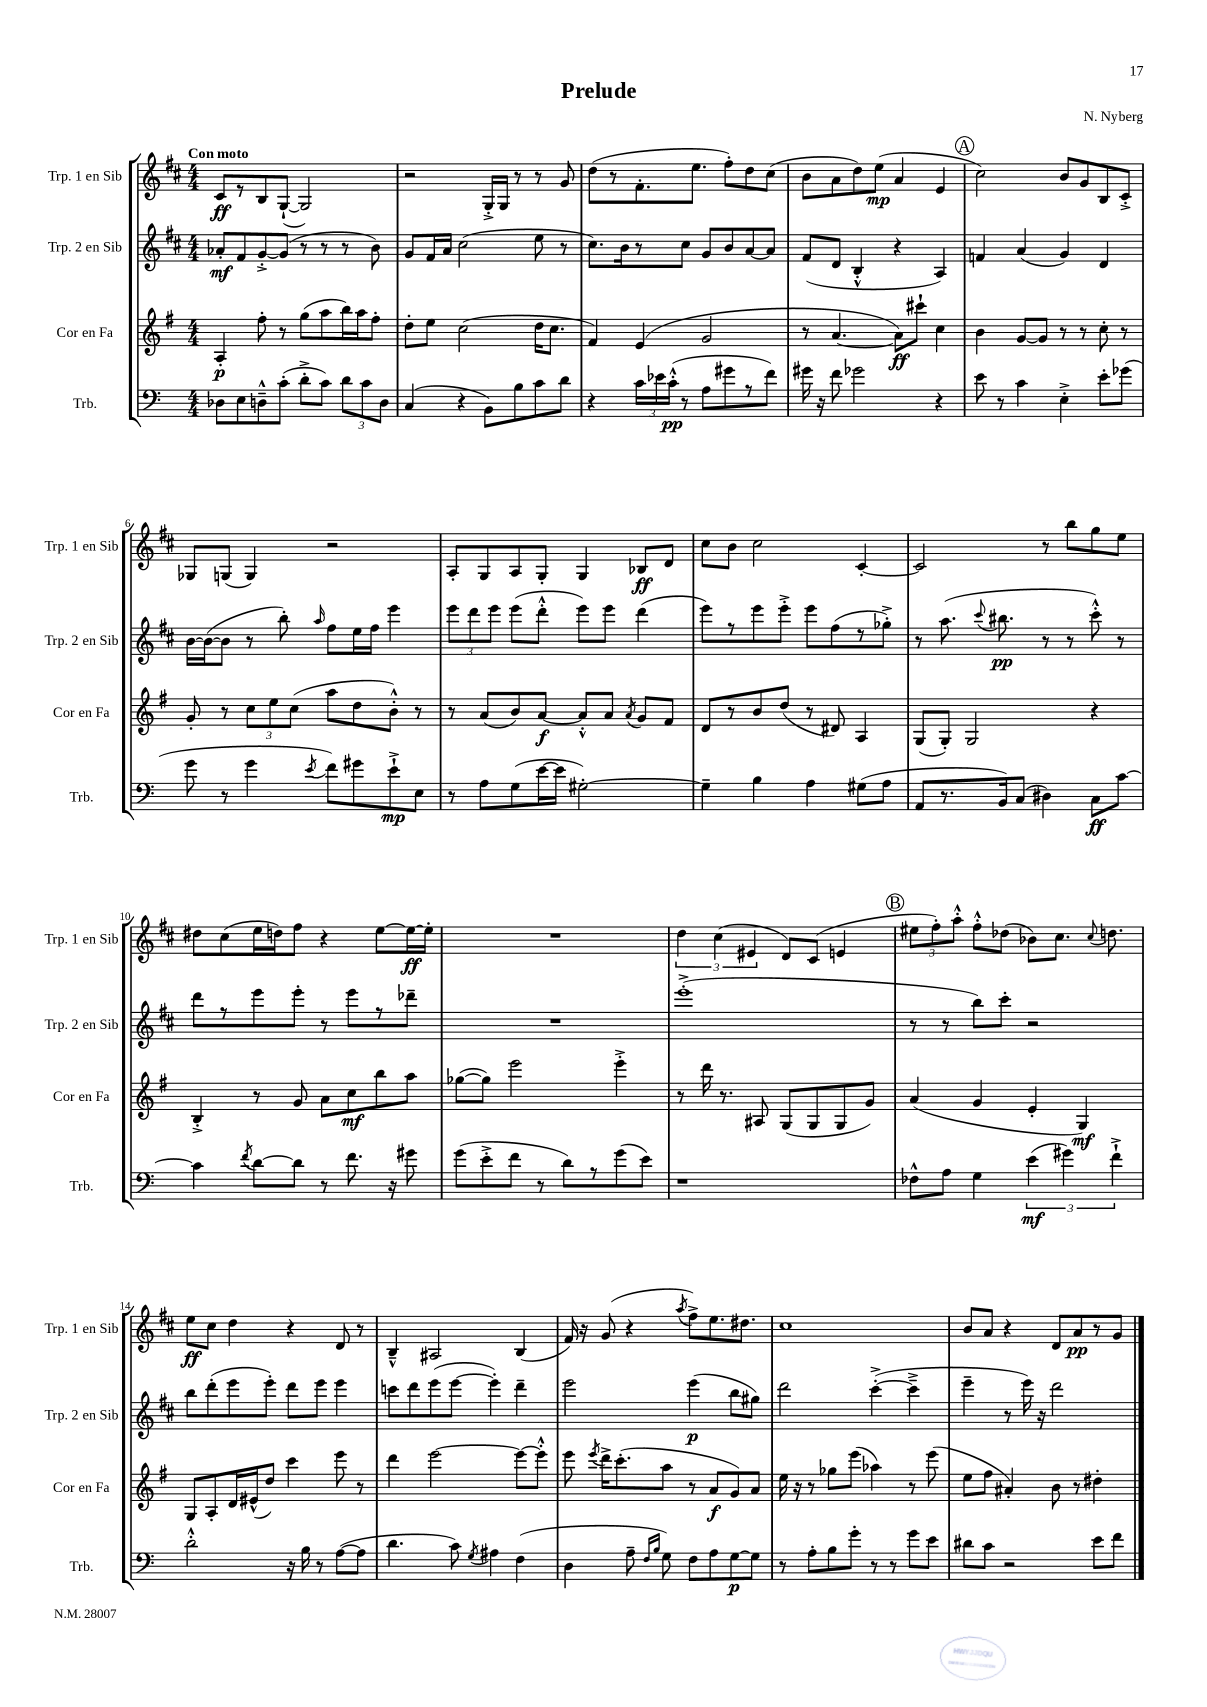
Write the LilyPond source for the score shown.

\header { title = "Prelude" composer = "N. Nyberg" }
<<
\new StaffGroup <<
\new Staff = "s0" \with { instrumentName = "Trp. 1 en Sib" shortInstrumentName = "Trp. 1 en Sib" } {
    \clef treble \key d \major \numericTimeSignature \time 4/4 \tempo "Con moto"
    \autoBeamOff cis'8[\ff r8 b8 g8]~-!( g2) |
    r2 g16[-.-> g16] r8 r8 g'8 |
    d''8[( r8 fis'8.-. e''8.] fis''8[-.) d''8 cis''8]( |
    b'8[ a'8 d''8) e''8]\mp( a'4 e'4 |
    \mark \markup { \circle "A" } cis''2) b'8[ g'8 b8 cis'8]-.-> |
    ges8[ g8]( g4) r2 |
    a8[-. g8 a8 g8]-. g4 bes8[\ff d'8] |
    cis''8[ b'8] cis''2 cis'4~-. |
    cis'2 r8 b''8[ g''8 e''8] |
    dis''8[ cis''8( e''16 d''16) fis''8] r4 e''8[~ e''16~\ff e''16]-. |
    R1 |
    \tuplet 3/2 { d''4 cis''4( eis'4 } d'8[) cis'8]( e'4 |
    \mark \markup { \circle "B" } \tuplet 3/2 { eis''8[ fis''8-.) a''8]-.-^ } fis''8[-.-^ des''8]( bes'8[) cis''8.] \appoggiatura { cis''8 } d''8. |
    e''8[\ff cis''8] d''4 r4 d'8 r8 |
    b4---^ ais2 b4( |
    fis'16) r16 g'8( r4 \acciaccatura { a''8 } fis''8[->) e''8. dis''8.] |
    cis''1 |
    b'8[ a'8] r4 d'8[ a'8\pp r8 g'8] \bar "|." |
}
\new Staff = "s1" \with { instrumentName = "Trp. 2 en Sib" shortInstrumentName = "Trp. 2 en Sib" } {
    \clef treble \key d \major \numericTimeSignature \time 4/4
    \autoBeamOff aes'8[-.\mf fis'8 g'8~-.-> g'8]( r8 r8 r8 b'8) |
    g'8[ fis'16 a'16] cis''2( e''8 r8 |
    cis''8.[) b'16 r8 cis''8] g'8[ b'8 a'8~ a'8] |
    fis'8[( d'8] b4-.-^ r4 a4) |
    \mark \markup { \circle "A" } f'4 a'4( g'4) d'4 |
    b'16[~ b'16~( b'8] r8 b''8-.) \grace { a''16 } fis''8[ e''16 fis''16] e'''4 |
    \tuplet 3/2 { e'''8[ d'''8 e'''8] } e'''8[( d'''8]-.-^ e'''8[) e'''8] d'''4( |
    e'''8[) r8 e'''8 e'''8]-.-> e'''8[ fis''8( r8 ges''8]-.->) |
    r8 a''8.( \appoggiatura { cis'''8 } bis''8.\pp r8 r8 cis'''8-.-^) r8 |
    d'''8[ r8 e'''8 e'''8]-. r8 e'''8[ r8 des'''8]-- |
    R1 |
    e'''1-.->( |
    \mark \markup { \circle "B" } r8 r8 b''8[) cis'''8]-. r2 |
    b''8[ d'''8-.( e'''8 e'''8]-.) d'''8[ e'''8] e'''4 |
    c'''8[ d'''8 e'''8( e'''8]~ e'''4-.) d'''4-- |
    e'''2 e'''4\p( b''8[ gis''8]) |
    d'''2 cis'''4~-.->( cis'''4---> |
    e'''4-- r8 e'''16) r16 d'''2 \bar "|." |
}
\new Staff = "s2" \with { instrumentName = "Cor en Fa" shortInstrumentName = "Cor en Fa" } {
    \clef treble \key g \major \numericTimeSignature \time 4/4
    \autoBeamOff a4-.\p fis''8-. r8 g''8[( a''8 b''16) a''16 fis''8]-. |
    d''8[-. e''8] c''2( d''16[ c''8.] |
    fis'4) e'4( g'2 |
    r8 a'4.~ a'8[\ff) cis'''8]-! c''4 |
    \mark \markup { \circle "A" } b'4 g'8[~ g'8] r8 r8 c''8-. r8 |
    g'8-. r8 \tuplet 3/2 { c''8[ e''8 c''8]( } a''8[ d''8 b'8]-.-^) r8 |
    r8 a'8[( b'8) a'8]~\f a'8[-.-^ a'8] \acciaccatura { a'8 } g'8[ fis'8] |
    d'8[ r8 b'8 d''8]( r8 dis'8) a4 |
    g8[( g8]-.) g2 r4 |
    b4-.-> r8 g'8 a'8[ c''8\mf b''8 a''8] |
    ges''8[~( ges''8]) e'''2 e'''4-.-> |
    r8 d'''16 r8. ais8 g8[( g8 g8 g'8]) |
    \mark \markup { \circle "B" } a'4( g'4 e'4-. g4\mf) |
    g8[ a8-. d'16 eis'16-^( d''8]) c'''4 e'''8 r8 |
    d'''4 e'''2~ e'''8[~ e'''8]-.-^ |
    e'''8 \acciaccatura { e'''8 } d'''16[-> c'''8.-.( a''8] r8 a'8[\f g'8) a'8] |
    e''16 r16 r8 ges''8[ e'''8]( aes''4) r8 e'''8( |
    e''8[ fis''8] ais'4-.) b'8 r8 dis''4-. \bar "|." |
}
\new Staff = "s3" \with { instrumentName = "Trb." shortInstrumentName = "Trb." } {
    \clef bass \key c \major \numericTimeSignature \time 4/4
    \autoBeamOff des8[ e8 d8---^ c'8]-.( d'8[-.-> c'8]) \tuplet 3/2 { d'8[ c'8 d8] } |
    c4( r4 b,8[) b8 c'8 d'8] |
    r4 \tuplet 3/2 { c'16[ ees'16 c'16]-.-^\pp( } r8 a8[ gis'8 r8 f'8]) |
    gis'16 r16 f'8 ges'2 r4 |
    \mark \markup { \circle "A" } e'8 r8 c'4 e4-.-> e'8[-. ges'8]( |
    g'8 r8 g'4 \acciaccatura { e'8 } f'8[) gis'8 e'8-!->\mp e8] |
    r8 a8[ g8( e'16~ e'16] gis2~-.) |
    gis4-- b4 a4 gis8[( a8] |
    a,8[ r8. b,16) c8]( dis4) c8[\ff c'8]~ |
    c'4 \acciaccatura { f'8 } d'8[~ d'8] r8 f'8. r16 gis'8 |
    g'8[( e'8-.-> f'8] r8 d'8[) r8 g'8( e'8]) |
    r1 |
    \mark \markup { \circle "B" } fes8[-^ a8] g4 \tuplet 3/2 { e'4\mf( gis'4) f'4-!-> } |
    d'2-.-^ r16 b16 r8 a8[~( a8] |
    d'4. c'8) \acciaccatura { g8 } ais4 f4( |
    d4 a8-- \grace { f16[ b16] } g8) f8[ a8 g8~\p g8] |
    r8 a8[-. b8 g'8]-. r8 r8 g'8[ e'8] |
    dis'8[ c'8] r2 e'8[ f'8] \bar "|." |
}
>>
>>
